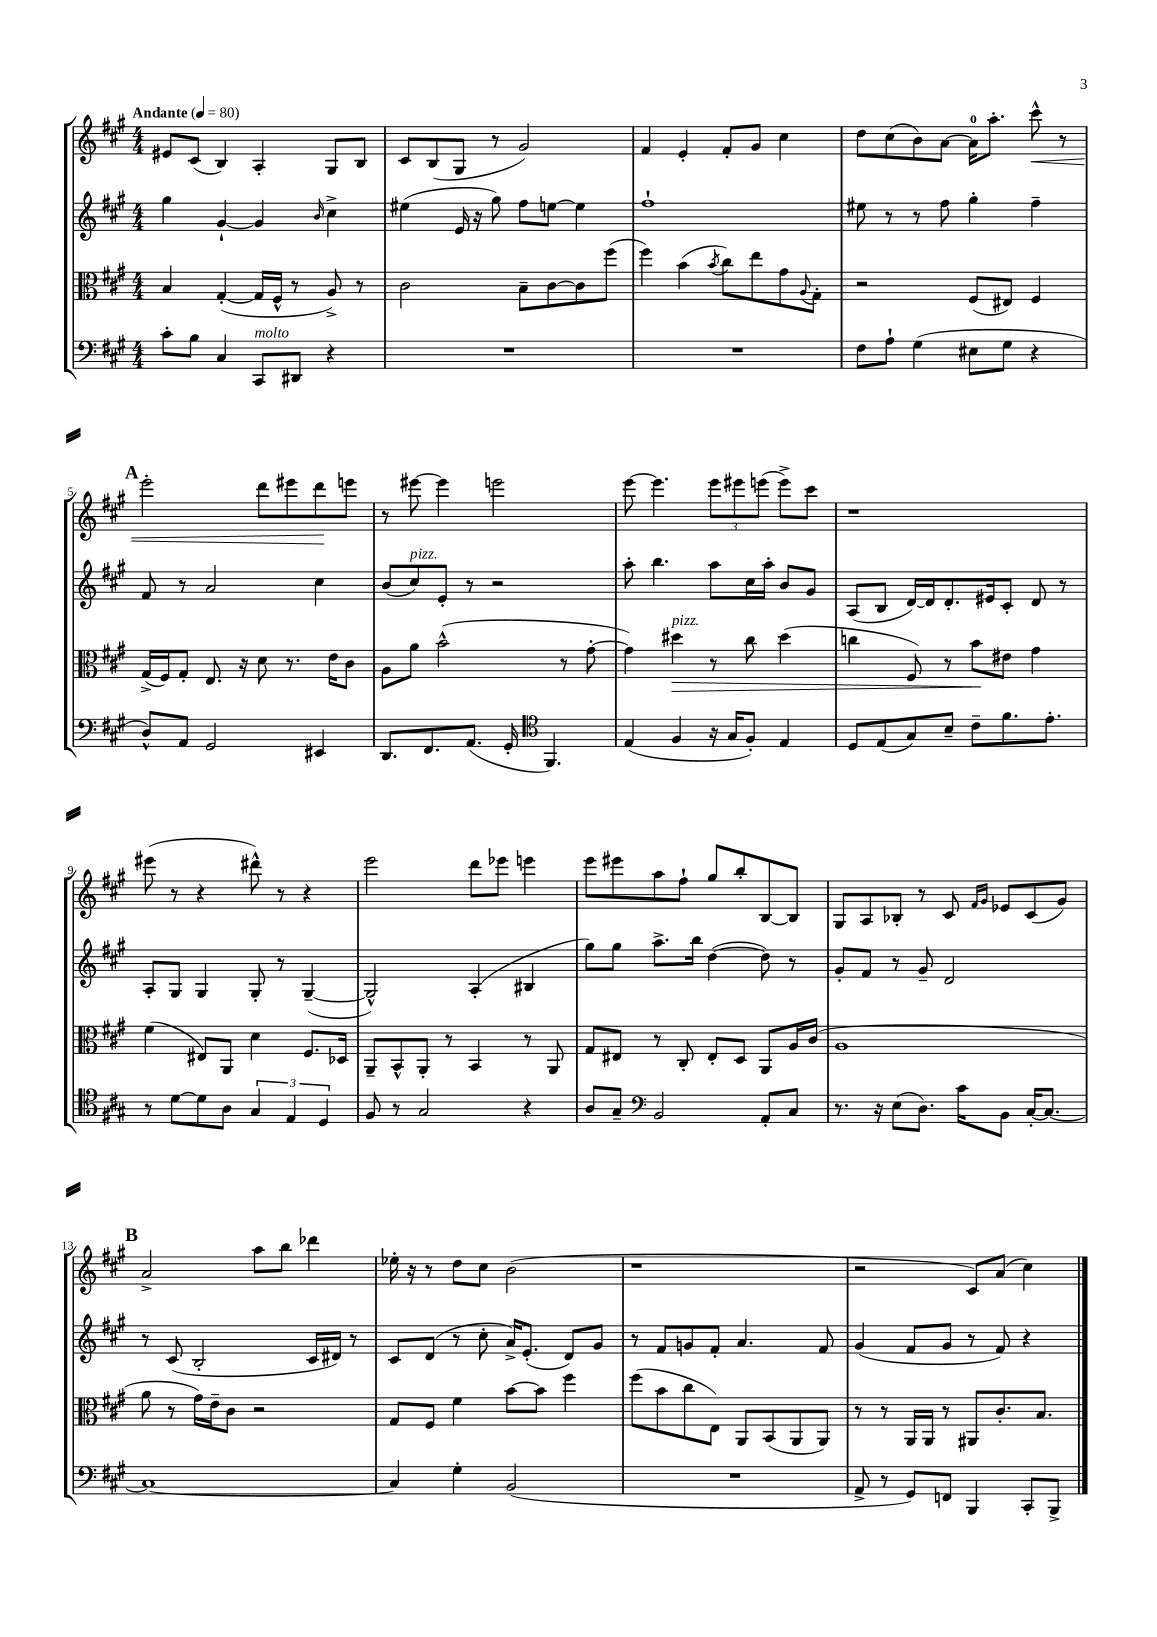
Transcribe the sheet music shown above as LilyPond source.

<<
\new StaffGroup <<
\new Staff = "s0" {
    \clef treble \key a \major \numericTimeSignature \time 4/4 \tempo "Andante" 4 = 80
    eis'8 cis'8( b4) a4-. gis8 b8 |
    cis'8 b8( gis8 r8 gis'2) |
    fis'4 e'4-. fis'8-. gis'8 cis''4 |
    d''8 cis''8( b'8) a'8~ a'16-0 a''8.-. cis'''8-^\< r8 |
    \mark \markup { \bold "A" } e'''2-. d'''8 eis'''8 d'''8\! e'''8 |
    r8 eis'''8~ eis'''4 e'''2 |
    e'''8~ e'''4. \tuplet 3/2 { e'''8 eis'''8 e'''8( } e'''8->) cis'''8 |
    r1 |
    eis'''8( r8 r4 dis'''8-^) r8 r4 |
    e'''2 d'''8 ees'''8 e'''4 |
    e'''8 eis'''8 a''8 fis''8-! gis''8 b''8-. b8~ b8 |
    gis8 a8 bes8-. r8 cis'8 \grace { fis'16 gis'16 } ees'8 cis'8( gis'8) |
    \mark \markup { \bold "B" } a'2-> a''8 b''8 des'''4 |
    ees''16-. r16 r8 d''8 cis''8 b'2( |
    r1 |
    r2 cis'8) a'8( cis''4) \bar "|." |
}
\new Staff = "s1" {
    \clef treble \key a \major \numericTimeSignature \time 4/4
    gis''4 gis'4~-! gis'4 \grace { b'16 } cis''4-> |
    eis''4( e'16 r16 gis''8) fis''8 e''8~ e''4 |
    fis''1-! |
    eis''8 r8 r8 fis''8 gis''4-. fis''4-- |
    \mark \markup { \bold "A" } fis'8 r8 a'2 cis''4 |
    b'8( cis''8^\markup { \italic "pizz." }) e'8-. r8 r2 |
    a''8-. b''4. a''8 cis''16 a''16-. b'8 gis'8 |
    a8( b8 d'16~) d'16 d'8.-. eis'16 cis'8-. d'8 r8 |
    a8-. gis8 gis4 gis8-. r8 gis4~--( |
    gis2-^) a4-.( bis4 |
    gis''8) gis''8 a''8.-> b''16 d''4~( d''8) r8 |
    gis'8-. fis'8 r8 gis'8-- d'2 |
    \mark \markup { \bold "B" } r8 cis'8( b2-. cis'16 dis'16) r8 |
    cis'8 d'8( r8 cis''8-. a'16->) e'8.-.( d'8) gis'8 |
    r8 fis'8 g'8 fis'8-. a'4. fis'8 |
    gis'4( fis'8 gis'8 r8 fis'8) r4 \bar "|." |
}
\new Staff = "s2" {
    \clef alto \key a \major \numericTimeSignature \time 4/4
    b4 gis4~-.( gis16 fis16-^ r8 a8->) r8 |
    cis'2 b8-- cis'8~ cis'8 fis''8( |
    fis''4) b'4( \acciaccatura { b'8 } cis''8) e''8 gis'8 \appoggiatura { a8 } gis8-. |
    r2 fis8( eis8) fis4 |
    \mark \markup { \bold "A" } gis16->( fis16) gis8-. e8. r16 d'8 r8. e'16 cis'8 |
    a8 a'8 b'2-^( r8 gis'8~-. |
    gis'4) dis''4\>^\markup { \italic "pizz." } r8 cis''8 dis''4( |
    c''4 fis8) r8 b'8\! eis'8 gis'4 |
    fis'4( eis8) a,8 d'4 fis8. des16 |
    a,8-- b,8-^ a,8-. r8 b,4 r8 a,8 |
    gis8 eis8 r8 cis8-. eis8-. d8 a,8 a16 cis'16( |
    a1 |
    \mark \markup { \bold "B" } a'8 r8 gis'16) e'16-- cis'8 r2 |
    gis8 fis8 fis'4 b'8~ b'8 fis''4 |
    fis''8( b'8 cis''8 e8) a,8 b,8( a,8 a,8) |
    r8 r8 a,16 a,16 r8 ais,8 cis'8.-. b8. \bar "|." |
}
\new Staff = "s3" {
    \clef bass \key a \major \numericTimeSignature \time 4/4
    cis'8-. b8 cis4 cis,8^\markup { \italic "molto" } dis,8 r4 |
    R1 |
    R1 |
    fis8 a8-! gis4( eis8 gis8 r4 |
    \mark \markup { \bold "A" } d8-^) a,8 gis,2 eis,4 |
    d,8. fis,8. a,8.( gis,16-. \clef tenor fis,4.) |
    e4( fis4 r16 gis16 fis8-.) e4 |
    d8 e8( gis8) b8-- cis'8-- fis'8. e'8.-. |
    r8 d'8~ d'8 a8 \tuplet 3/2 { gis4 e4 d4 } |
    fis8 r8 gis2 r4 |
    a8 gis8-- \clef bass b,2 a,8-. cis8 |
    r8. r16 e8( d8.) cis'16 b,8 cis16~-. cis8.~ |
    \mark \markup { \bold "B" } cis1~ |
    cis4 gis4-. b,2( |
    R1 |
    a,8-> r8 gis,8) f,8 b,,4 cis,8-. b,,8-> \bar "|." |
}
>>
>>
